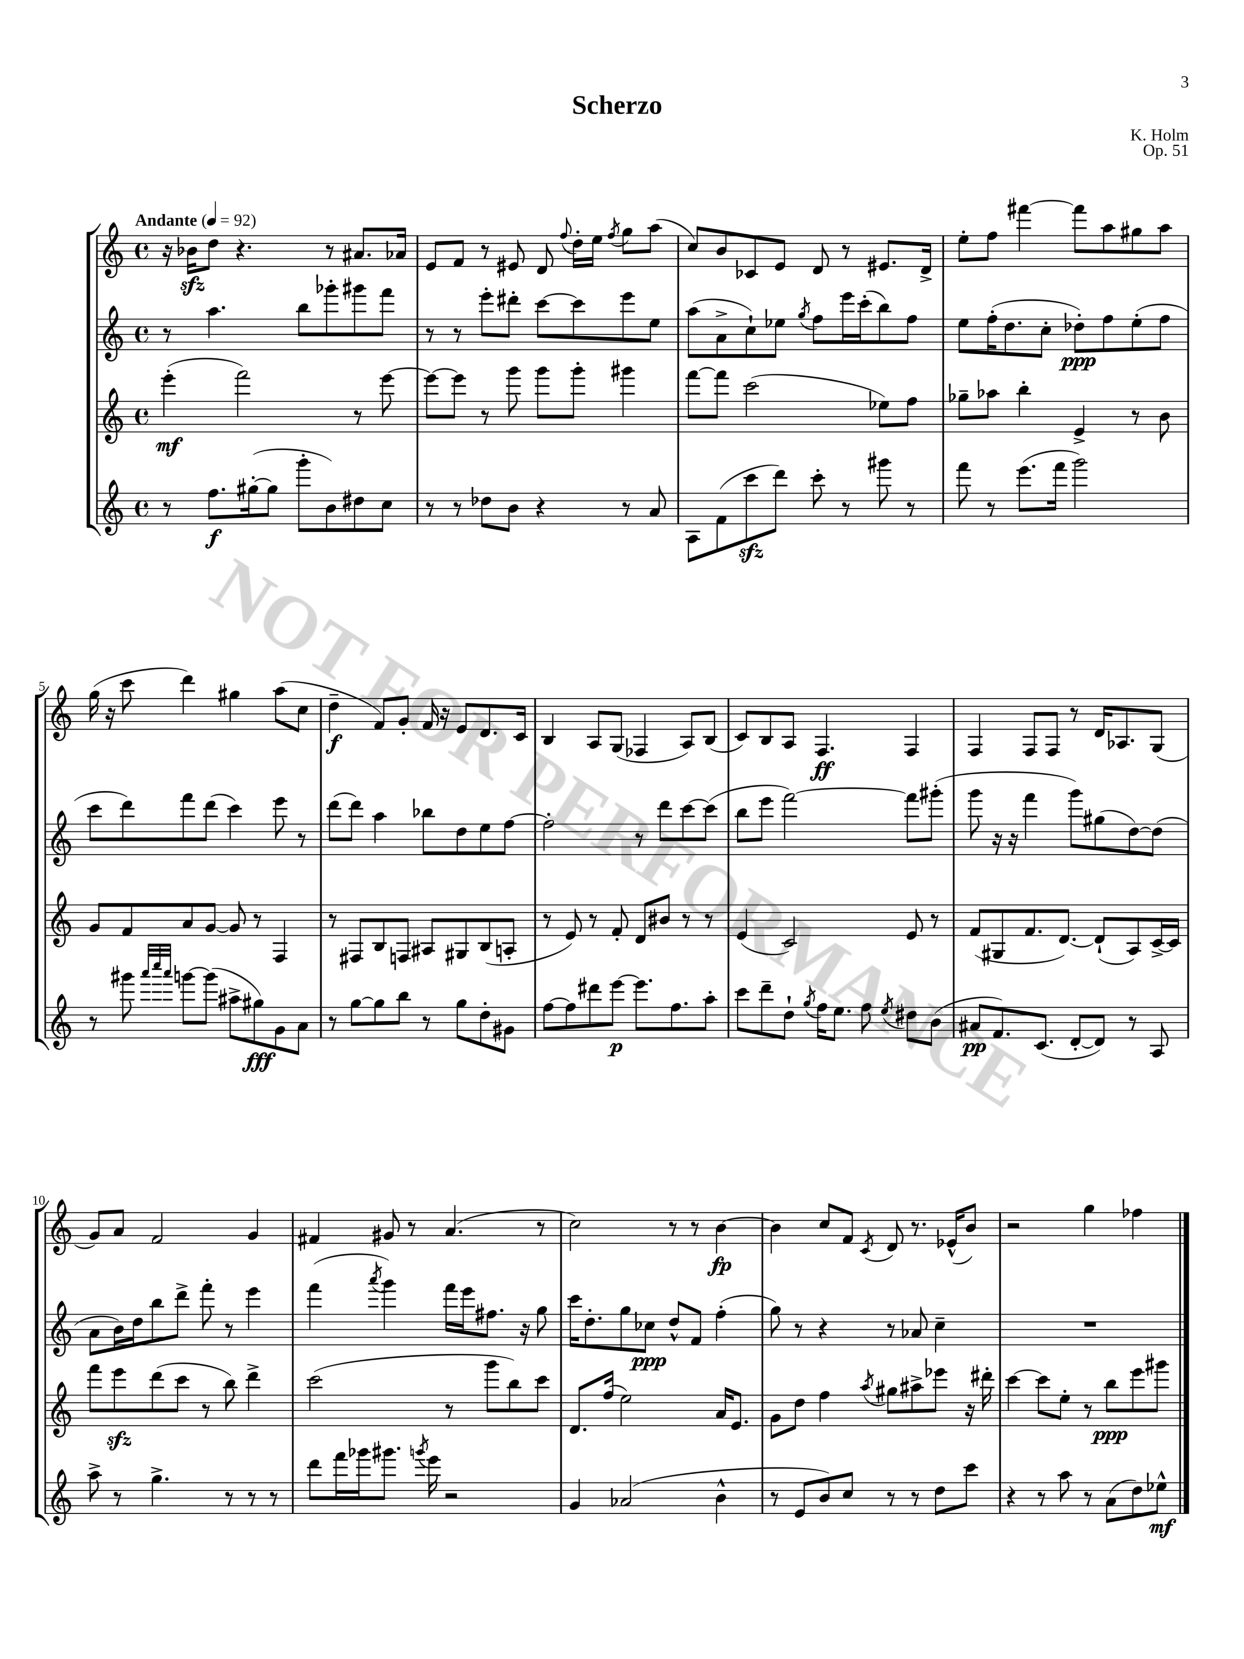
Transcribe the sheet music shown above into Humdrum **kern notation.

**kern	**kern	**kern	**kern
*staff4	*staff3	*staff2	*staff1
*clefG2	*clefG2	*clefG2	*clefG2
*k[]	*k[]	*k[]	*k[]
*M4/4	*M4/4	*M4/4	*M4/4
*met(c)	*met(c)	*met(c)	*met(c)
*MM92	*MM92	*MM92	*MM92
8r	(4eee'	8r	16r
.	.	.	16b-
8.ff	.	4.aa	8dd
.	2fff)	.	4.r
([16gg#'	.	.	.
8gg#]	.	.	.
8ggg'	.	8bb	.
8b)	.	8ggg-'	8r
8dd#	8r	8ggg#	8.a#
8cc	[8eee	8fff	.
.	.	.	16a-
=	=	=	=
8r	8eee_	8r	8e
8r	8eee]	8r	8f
8dd-	8r	8eee'	8r
8b	8ggg	8ddd#'	8e#
4r	8ggg	[8ccc	8d
.	.	.	8qqff
.	8ggg'	8ccc]	16dd'
.	.	.	16ee
.	.	.	8qff
8r	4ggg#	8eee	8gg
8a	.	8ee	(8aa
=	=	=	=
8A	[8fff	(8aa	8cc)
(8f	8fff]	8a^	8b
8ccc	(2ccc	8cc`)	8c-
8ddd)	.	8ee-	8e
.	.	8qgg	.
8ccc'	.	8ff	8d
8r	.	16eee	8r
.	.	(16ccc'	.
8ggg#	8ee-)	8bb)	8.e#
8r	8ff	8ff	.
.	.	.	16d^
=	=	=	=
8fff	8gg-~	8ee	8ee'
8r	8aa-	(16ff'	8ff
.	.	8.dd	.
(8.eee	4bb'	.	[4fff#
.	.	8cc'	.
16fff	.	.	.
2ggg)	4e^	8dd-')	8fff#]
.	.	8ff	8aa
.	8r	(8ee'	8gg#
.	8b	8ff	8aa
=	=	=	=
8r	8g	8ccc	(16gg
.	.	.	16r
8ggg#	8f	8ddd)	8ccc
32qqaaa	.	.	.
32qqcccc	.	.	.
32qqaaa	.	.	.
[8ggg	8a	8fff	4ddd)
(8ggg]	[8g	(8ddd	.
8aa#^	8g]	4ccc)	4gg#
8gg#)	8r	.	.
8g	4F	8eee	(8aa
8a	.	8r	8cc
=	=	=	=
8r	8r	(8ddd	4dd~
[8gg	8F#	8ddd)	.
8gg]	8B	4aa	8f)
8bb	8F	.	8g'
8r	8A#	8bb-	16f
.	.	.	16r
8gg	8G#	8dd	8e
8dd'	(8B	8ee	8.d
8g#	8A'	[8ff	.
.	.	.	16c
=	=	=	=
[8ff	8r	2ff']	4B
8ff]	8e)	.	.
8ddd#	8r	.	8A
[8eee	8f'	.	(8G
8.eee]	8d	8r	4F-
.	8b#	8ddd	.
8.ff	.	.	.
.	8r	[8ccc	8A)
8aa'	8r	(8ccc]	(8B
=	=	=	=
8ccc	(4e	8bb	8c)
8ddd~	.	8eee	8B
8dd`	2c)	[2fff)	8A
8qgg	.	.	.
16ff	.	.	4.F
8.ee	.	.	.
8ff	.	.	.
8qee	.	.	.
8dd#	8e	8fff]	4F
(8b	8r	(8ggg#'	.
=	=	=	=
8a#	(8f	8ggg	4F
8.f)	8G#	16r	.
.	.	16r	.
.	8.f	4fff	8F
(8.c	.	.	.
.	.	.	8F
.	[8.d)	.	.
[8d'	.	8ggg)	8r
8d])	(8d`]	(8gg#	16d
.	.	.	8.A-
8r	8A)	[8dd)	.
8A	[16c^	(8dd]	(8G
.	16c]	.	.
=	=	=	=
8aa^	8fff	8a	8g)
8r	8eee	16b)	8a
.	.	16dd	.
4.gg^	(8ddd	8bb	2f
.	8ccc	8ddd^	.
.	8r	8fff'	.
8r	8bb)	8r	.
8r	4ddd^	4eee	4g
8r	.	.	.
=	=	=	=
8ddd	(2ccc	(4fff	4f#
16fff	.	.	.
16ggg-	.	.	.
.	.	8qaaa	.
8.ggg#	.	4ggg)	8g#
.	.	.	8r
8qggg	.	.	.
16eee	.	.	.
2r	8r	16fff	(4.a
.	.	16eee	.
.	8ggg	8.ff#	.
.	8bb)	.	.
.	.	16r	.
.	8ccc	8gg	8r
=	=	=	=
4g	8.d	16ccc	2cc)
.	.	8.dd'	.
.	(16ff	.	.
(2a-	2ee)	8gg	.
.	.	8cc-	.
.	.	8dd^^	8r
.	.	8f	8r
4b^^	16a	(4ff'	[4b
.	8.e	.	.
=	=	=	=
8r	8g	8gg)	4b]
8e	8dd	8r	.
8b)	4ff	4r	8cc
8cc	.	.	8f
.	8qaa	.	8qc
8r	8gg#	8r	8d
8r	8aa#^	8a-	8.r
8dd	8eee-	4cc~	.
.	.	.	(16e-^^
8ccc	16r	.	8b)
.	16ddd#'	.	.
=	=	=	=
4r	[4ccc	1r	2r
8r	8ccc]	.	.
8aa	8ee'	.	.
8r	8r	.	4gg
(8a	8bb	.	.
8dd)	8eee	.	4ff-
8ee-^^	8ggg#	.	.
==	==	==	==
*-	*-	*-	*-
